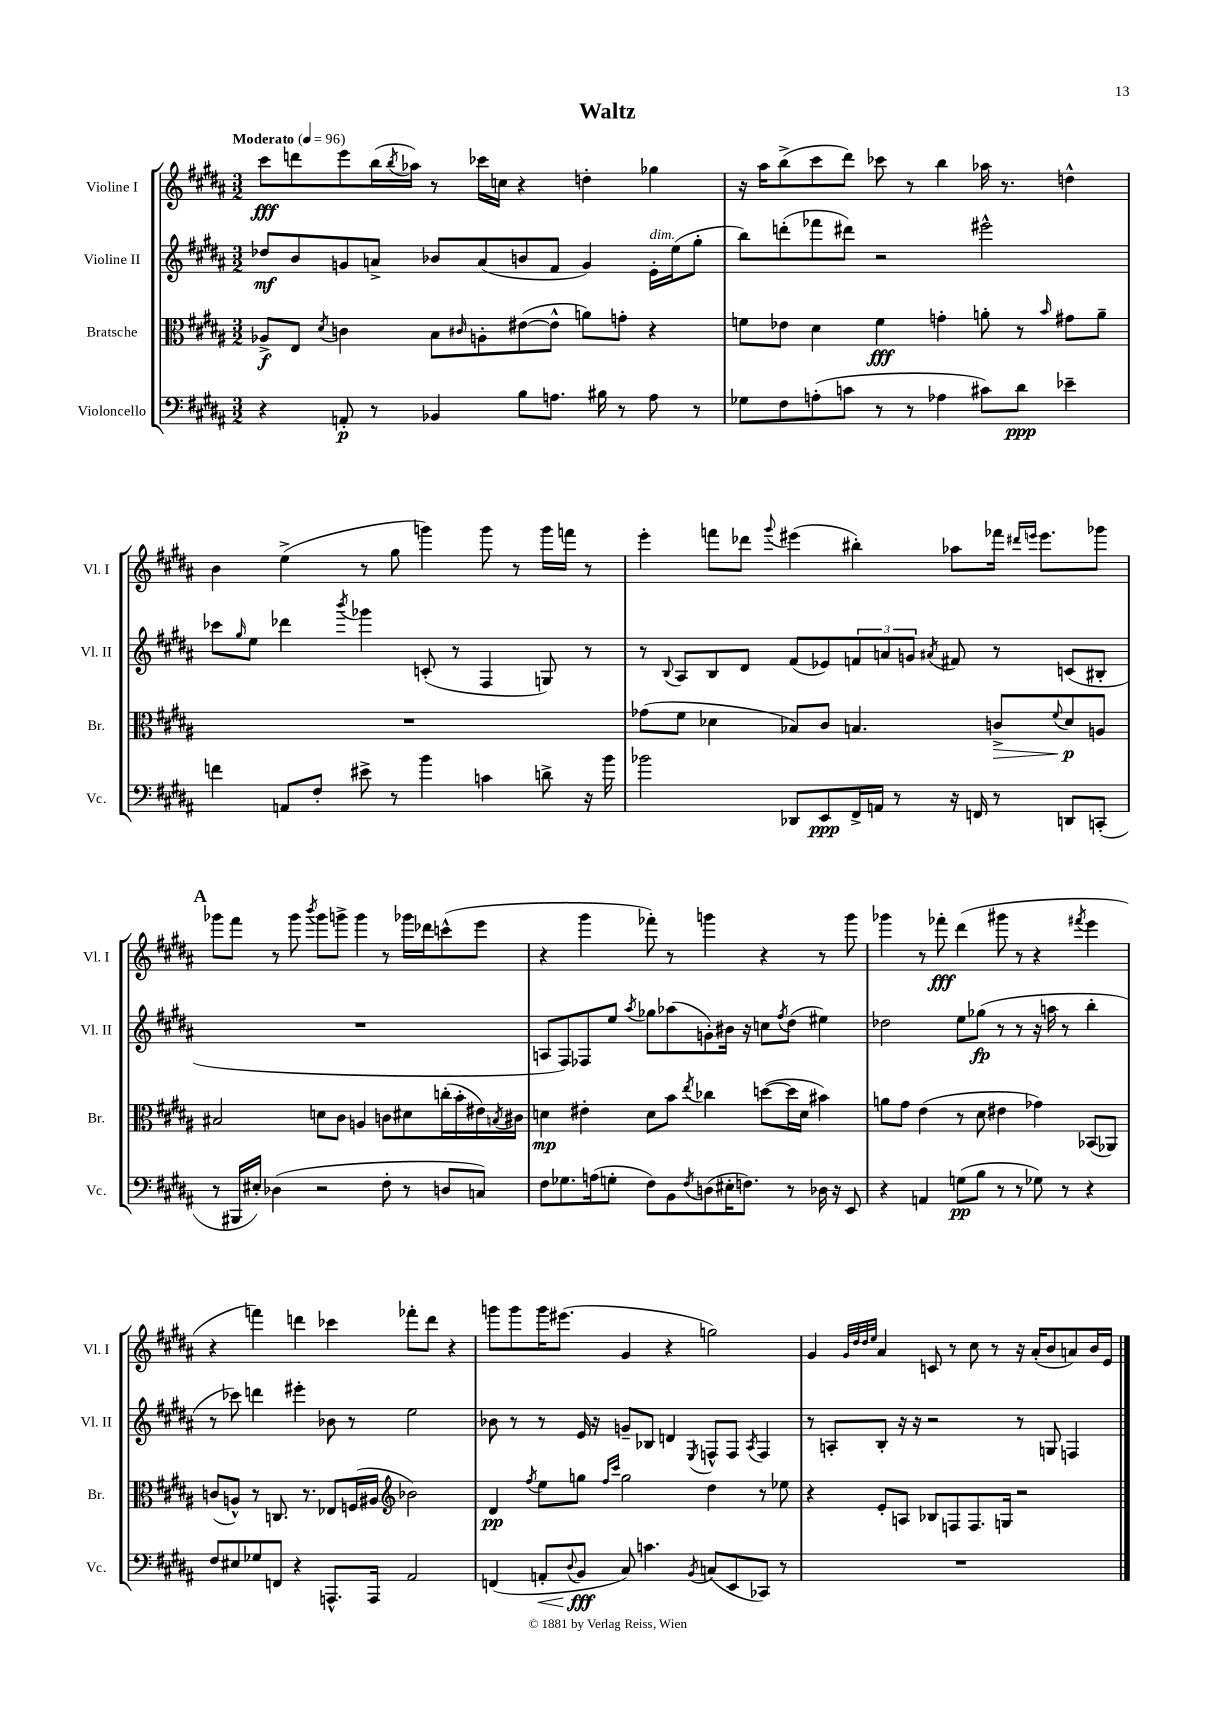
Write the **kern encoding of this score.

**kern	**kern	**kern	**kern
*staff4	*staff3	*staff2	*staff1
*clefF4	*clefC3	*clefG2	*clefG2
*k[f#c#g#d#a#]	*k[f#c#g#d#a#]	*k[f#c#g#d#a#]	*k[f#c#g#d#a#]
*M3/2	*M3/2	*M3/2	*M3/2
*MM96	*MM96	*MM96	*MM96
4r	8A-^	8dd-	8ccc#
.	8E	8b	8ddd
.	8qd#	.	.
8AA'	4c	8g	8eee
8r	.	8a^	(16bb
.	.	.	8qbb
.	.	.	16aa-)
4BB-	8B	8b-	8r
.	16qqc#	.	.
.	8A'	(8a	16ccc-
.	.	.	16cc
8B	([8e#	8b	4r
8.A	8e#^^]	8f#	.
.	8a)	4g)	4dd'
16B#	.	.	.
8r	8g'	.	.
8A	4r	16e'	4gg-
.	.	(16ee	.
8r	.	8gg#'	.
=	=	=	=
8G-	8f	8bb)	16r
.	.	.	16aa#
8F#	8e-	(8ddd'	(8bb^
(8A'	4d#	8fff-	8ccc#
8c	.	8ddd#)	8ddd#)
8r	4f	2r	8ccc-
8r	.	.	8r
4A-	4g'	.	4bb
8c#)	8a'	2eee#^^	16aa-
.	.	.	8.r
8d#	8r	.	.
.	16qqb	.	.
4e-~	8g#	.	4dd^^
.	8a~	.	.
=	=	=	=
4f	1.r	8ccc-	4b
.	.	16qqgg#	.
.	.	8ee	.
8AA	.	4ddd-	(4ee^
8F#'	.	.	.
.	.	8qbbb	.
8e#^	.	4ggg-	8r
8r	.	.	8gg#
4b	.	(8c'	4ggg)
.	.	8r	.
4c	.	4F#	8ggg
.	.	.	8r
8d^	.	8G)	16ggg
.	.	.	16fff
16r	.	8r	8r
16b	.	.	.
=	=	=	=
2b-	(8g-	8r	4eee'
.	.	8qqB	.
.	8f#	8A#	.
.	4d-	8B	8fff
.	.	8d#	8ddd-
.	.	.	8qqggg#
8DD-	8B-)	(8f#	(4eee#
8EE	8c#	8e-)	.
16FF#^	4.B	12f	4bb#')
16AA	.	.	.
.	.	12a	.
8r	.	.	.
.	.	12g	.
.	.	8qa#	.
16r	.	8f#	8aa-
16FF	.	.	.
8r	8c^	8r	16fff-
.	.	.	16qqddd#
.	.	.	16qqeee
.	.	.	8.eee
.	8qqf#	.	.
8DD	8d-	(8c	.
(8CC'	8A	8B#'	8ggg-
=	=	=	=
8r	2B#	1.r	8ggg-
16BBB#	.	.	8fff#
16E#')	.	.	.
(4D-	.	.	8r
.	.	.	8ggg-
.	.	.	8qbbb
2r	8d	.	8ggg-
.	8c#	.	8ggg^
.	4A	.	4ggg
8F#'	8c	.	8r
8r	8d#	.	16ggg-
.	.	.	16ddd-
8D	(16cc'	.	(8ccc^^
.	16b'	.	.
8C)	16e#)	.	8eee
.	8qB	.	.
.	16c#	.	.
=	=	=	=
8F#	4d	8A	4r
8.G-	.	8F#)	.
.	4e#'	8F-	4ggg#
(16A	.	.	.
8G'	.	8ee	.
.	.	8qaa#	.
8F#)	8d	8gg-	8fff-')
8BB	8b	(8aa-	8r
8qF#	8qee	.	.
(8D	4cc-	8g')	4ggg
16E#'	.	16b#	.
8.F)	.	16r	.
.	([8dd	8cc	4r
.	.	8qff#	.
8r	16dd]	(8dd#	.
.	16d	.	.
16D-	4b#)	4ee#)	8r
16r	.	.	.
8EE	.	.	8ggg
=	=	=	=
4r	8a	2dd-	4ggg-
.	8g#	.	.
4AA	(4e	.	8r
.	.	.	8fff-'
(8G	8r	8ee	(4ddd#
8B	8d#	(8gg-	.
8r	4e#	8r	8ggg#
8r	.	8r	8r
8G-)	4g-)	16r	4r
.	.	16aa	.
8r	.	8r	.
.	.	.	8qfff#
4r	(8BB-	4bb'	4eee
.	8AA-)	.	.
=	=	=	=
8F#	(8c	8r	4r
8E#	8A^^)	8ccc-)	.
8G-	8r	4ddd	4fff)
8FF	8.C	.	.
4r	.	4eee#'	4ddd
.	8.r	.	.
8.AAA^^	8E-	8b-	4ccc-
.	(16F	8r	.
16AAA	16A#	.	.
*	*clefG2	*	*
2AA#	2b-)	2ee	8fff-'
.	.	.	8ddd
.	.	.	4r
=	=	=	=
(4FF	4d#	8b-	8ggg
.	.	8r	8ggg
.	8qff#	.	.
8AA'	8ee	8r	16ggg
.	.	.	(8.eee#
8qqD#	.	.	.
8BB	8gg	16e	.
.	.	16r	.
.	16qqff#	.	.
.	16qqccc#	.	.
8C#)	2gg	8g~	4g#
4.c	.	8B-	.
.	.	4d	4r
8qBB	.	8qE	.
(8C	4dd#	8F^^	2gg)
8EE	.	8F	.
.	.	8qA#	.
8CC-)	8r	4F	.
8r	8ee-	.	.
=	=	=	=
1.r	4r	8r	4g#
.	.	8A'	.
.	.	.	32qqg#
.	.	.	32qqdd#
.	.	.	32qqdd#
.	.	.	32qqee
.	8e'	8B'	4a#
.	8A	16r	.
.	.	16r	.
.	8B-	2r	8c
.	8F	.	8r
.	8.F	.	8cc#
.	.	.	8r
.	16G	.	.
.	2r	8r	16r
.	.	.	(16a#'
.	.	8G	8b
.	.	4F	8a)
.	.	.	16b
.	.	.	16e
==	==	==	==
*-	*-	*-	*-
